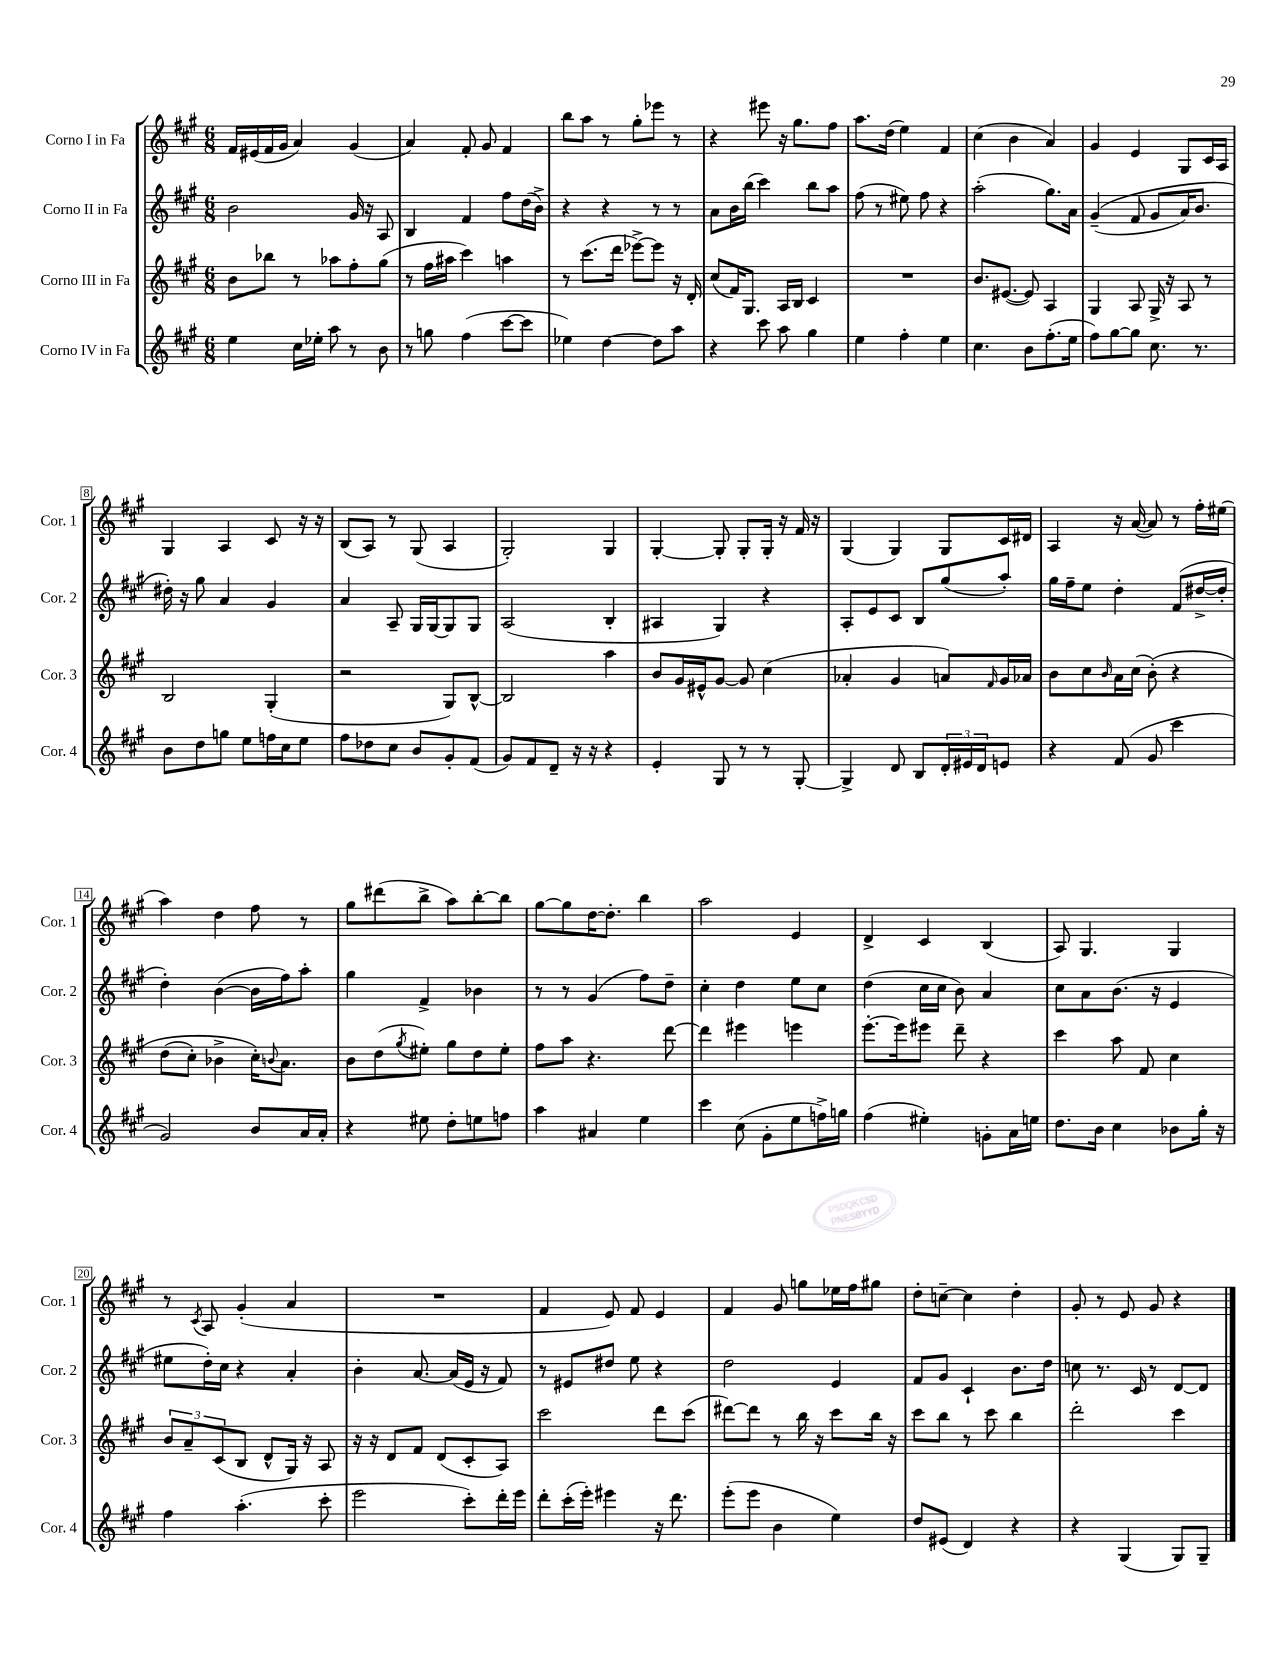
<<
\new StaffGroup <<
\new Staff = "s0" \with { instrumentName = "Corno I in Fa" shortInstrumentName = "Cor. 1" } {
    \clef treble \key a \major \numericTimeSignature \time 6/8
    fis'16 eis'16( fis'16 gis'16 a'4) gis'4( |
    a'4) fis'8-. gis'8 fis'4 |
    b''8 a''8 r8 gis''8-. ees'''8 r8 |
    r4 eis'''8 r16 gis''8. fis''8 |
    a''8. d''16( e''4) fis'4 |
    cis''4( b'4 a'4) |
    gis'4 e'4 gis8 cis'16 a16 |
    gis4 a4 cis'8 r16 r16 |
    b8( a8) r8 gis8( a4 |
    gis2-.) gis4 |
    gis4~-. gis8-. gis8-. gis16-. r16 fis'16 r16 |
    gis4( gis4) gis8 cis'16 dis'16 |
    a4 r16 a'16~( a'8) r8 fis''16-. eis''16( |
    a''4) d''4 fis''8 r8 |
    gis''8 dis'''8( b''8-> a''8) b''8~-. b''8 |
    gis''8~ gis''8 d''16~ d''8.-. b''4 |
    a''2 e'4 |
    d'4-> cis'4 b4( |
    a8) gis4. gis4 |
    r8 \acciaccatura { cis'8 } a8 gis'4-.( a'4 |
    R2. |
    fis'4 e'8) fis'8 e'4 |
    fis'4 gis'8 g''8 ees''16 fis''16 gis''8 |
    d''8-. c''8~-- c''4 d''4-. |
    gis'8-. r8 e'8 gis'8 r4 \bar "|." |
}
\new Staff = "s1" \with { instrumentName = "Corno II in Fa" shortInstrumentName = "Cor. 2" } {
    \clef treble \key a \major \numericTimeSignature \time 6/8
    b'2 gis'16 r16 a8 |
    b4 fis'4 fis''8 d''16( b'16->) |
    r4 r4 r8 r8 |
    a'8 b'16 b''16( cis'''4) b''8 a''8 |
    fis''8( r8 eis''8) fis''8 r4 |
    a''2-.( gis''8.) a'16 |
    gis'4--(\( fis'8 gis'8 a'16) b'8. |
    dis''16-.\) r16 gis''8 a'4 gis'4 |
    a'4 a8-- gis16 gis16~ gis8 gis8 |
    a2( b4-. |
    ais4 gis4) r4 |
    a8-. e'8 cis'8 b8 gis''8( a''8-.) |
    gis''16 fis''16-- e''8 d''4-. fis'8( dis''16~-> dis''16-. |
    d''4-.) b'4~( b'16 fis''16) a''8-. |
    gis''4 fis'4-> bes'4 |
    r8 r8 gis'4( fis''8) d''8-- |
    cis''4-. d''4 e''8 cis''8 |
    d''4( cis''16 cis''16 b'8) a'4 |
    cis''8 a'8 b'8.( r16 e'4 |
    eis''8 d''16-.) cis''16 r4 a'4-. |
    b'4-. a'8.~ a'16( e'16 r16 fis'8) |
    r8 eis'8 dis''8 e''8 r4 |
    d''2 e'4 |
    fis'8 gis'8 cis'4-! b'8. d''16 |
    c''8 r8. cis'16 r8 d'8~ d'8 \bar "|." |
}
\new Staff = "s2" \with { instrumentName = "Corno III in Fa" shortInstrumentName = "Cor. 3" } {
    \clef treble \key a \major \numericTimeSignature \time 6/8
    b'8 bes''8 r8 aes''8 fis''8-. gis''8( |
    r8 fis''16 ais''16 cis'''4) a''4 |
    r8 cis'''8.( d'''16 ees'''8~->) ees'''8 r16 d'16-. |
    cis''8( fis'16) gis8. a16 b16 cis'4 |
    R2. |
    b'8. eis'8.~( eis'8) a4 |
    gis4 a8 gis16-> r16 a8 r8 |
    b2 gis4-.( |
    r2 gis8) b8~-^ |
    b2 a''4 |
    b'8 gis'16 eis'16-^ gis'8~ gis'8 cis''4( |
    aes'4-. gis'4 a'8) \grace { fis'16 } gis'16 aes'16 |
    b'8 cis''8 \grace { b'16 } a'16 cis''16( b'8-.)\( r4 |
    d''8( cis''8-.) bes'4-> cis''16-.\) \appoggiatura { b'8 } a'8. |
    b'8 d''8( \acciaccatura { gis''8 } eis''8-.) gis''8 d''8 eis''8-. |
    fis''8 a''8 r4. d'''8~ |
    d'''4 eis'''4 e'''4 |
    e'''8.~-. e'''16 eis'''8 d'''8-- r4 |
    cis'''4 a''8 fis'8 cis''4 |
    \tuplet 3/2 { b'8 a'8-- cis'8( } b8 d'8-^ gis16) r16 a8 |
    r16 r16 d'8 fis'8 d'8( cis'8-. a8) |
    cis'''2 d'''8 cis'''8( |
    dis'''8~) dis'''8 r8 b''16 r16 cis'''8 b''16 r16 |
    cis'''8 b''8 r8 cis'''8 b''4 |
    d'''2-. cis'''4 \bar "|." |
}
\new Staff = "s3" \with { instrumentName = "Corno IV in Fa" shortInstrumentName = "Cor. 4" } {
    \clef treble \key a \major \numericTimeSignature \time 6/8
    e''4 cis''16 ees''16-. a''8 r8 b'8 |
    r8 g''8 fis''4( cis'''8~ cis'''8 |
    ees''4) d''4~ d''8 a''8 |
    r4 cis'''8 a''8 gis''4 |
    e''4 fis''4-. e''4 |
    cis''4. b'8 fis''8.-.( e''16 |
    fis''8) gis''8~ gis''8 cis''8. r8. |
    b'8 d''8 g''8 e''8 f''16 cis''16 e''8 |
    fis''8 des''8 cis''8 b'8 gis'8-. fis'8( |
    gis'8) fis'8 d'8-- r16 r16 r4 |
    e'4-. gis8 r8 r8 gis8~-. |
    gis4-> d'8 b8 \tuplet 3/2 { d'16-. eis'16 d'16 } e'8 |
    r4 fis'8( gis'8 cis'''4 |
    gis'2) b'8 a'16 a'16-. |
    r4 eis''8 d''8-. e''8 f''8 |
    a''4 ais'4 e''4 |
    cis'''4 cis''8( gis'8-. e''8 f''16->) g''16 |
    fis''4( eis''4-.) g'8-. a'16 e''16 |
    d''8. b'16 cis''4 bes'8 gis''16-. r16 |
    fis''4 a''4.-.( cis'''8-. |
    e'''2 cis'''8-.) d'''16-. e'''16 |
    d'''8-. cis'''16-.( e'''16-.) eis'''4 r16 d'''8. |
    e'''8-.( e'''8 b'4 e''4) |
    d''8 eis'8( d'4) r4 |
    r4 gis4( gis8) gis8-- \bar "|." |
}
>>
>>
\layout { \context { \Score \override BarNumber.stencil = #(make-stencil-boxer 0.1 0.3 ly:text-interface::print) } }
